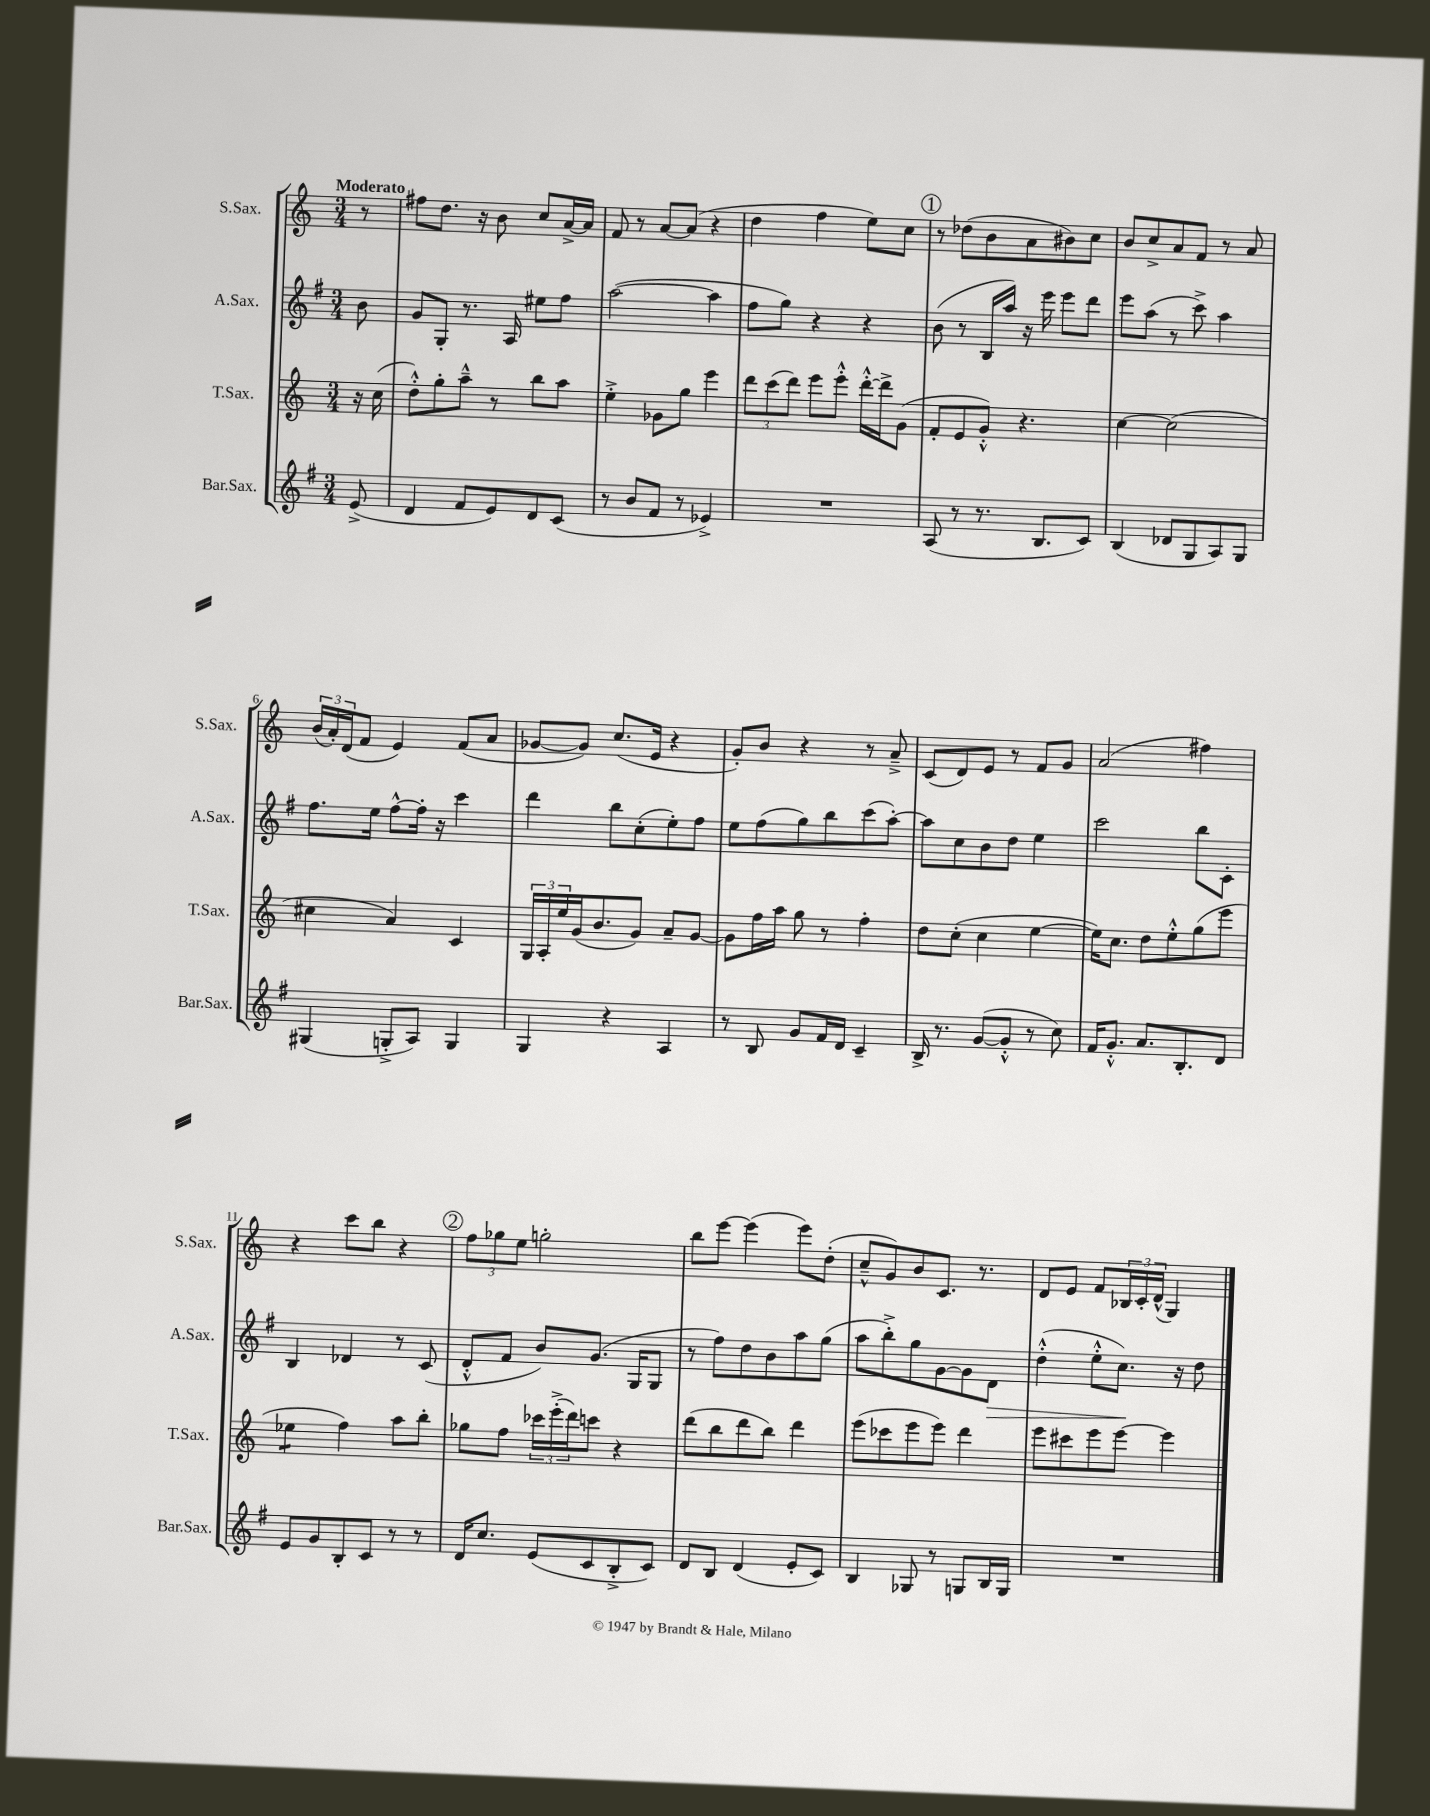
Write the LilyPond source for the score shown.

<<
\new StaffGroup <<
\new Staff = "s0" \with { instrumentName = "S.Sax." shortInstrumentName = "S.Sax." } {
    \clef treble \key c \major \numericTimeSignature \time 3/4 \partial 8 \tempo "Moderato"
    r8 |
    fis''8 d''8. r16 b'8 c''8 a'16~-> a'16 |
    f'8 r8 a'8~ a'8( r4 |
    d''4 f''4 e''8) c''8 |
    \mark \markup { \circle "1" } r8 des''8( b'8 a'8 bis'8) c''8 |
    b'8 c''8-> a'8 f'8 r8 a'8 |
    \tuplet 3/2 { b'16( a'16-.) d'16( } f'8 e'4) f'8( a'8 |
    ges'8~ ges'8) c''8.( e'16 r4 |
    g'8-.) b'8 r4 r8 a'8---> |
    c'8( d'8) e'8 r8 f'8 g'8 |
    a'2( fis''4) |
    r4 c'''8 b''8 r4 |
    \mark \markup { \circle "2" } \tuplet 3/2 { f''8 ges''8 e''8 } g''2-. |
    b''8 e'''8~ e'''4( e'''8) d''8-.( |
    c''8---^ g'8) b'8 c'8. r8. |
    d'8 e'8 f'8 \tuplet 3/2 { bes16 c'16-. d'16-^( } g4) \bar "|." |
}
\new Staff = "s1" \with { instrumentName = "A.Sax." shortInstrumentName = "A.Sax." } {
    \clef treble \key g \major \numericTimeSignature \time 3/4 \partial 8
    b'8 |
    g'8 g8-. r8. a16 eis''8 fis''8 |
    a''2~( a''4 |
    fis''8 g''8) r4 r4 |
    \mark \markup { \circle "1" } b'8( r8 b16 a''16) r16 e'''16 e'''8 d'''8 |
    e'''8 a''8( r8 c'''8->) a''4 |
    fis''8. e''16 fis''8~-^ fis''16-. r16 c'''4 |
    d'''4 b''8 c''8-.( e''8-.) fis''8 |
    e''8 fis''8( g''8) b''8 c'''8( a''8~-.) |
    a''8 c''8 b'8 d''8 e''4 |
    c'''2 b''8 c'8-. |
    b4 des'4 r8 c'8( |
    \mark \markup { \circle "2" } d'8-.-^ fis'8 b'8) g'8.( g16 g8 |
    r8 fis''8) d''8 b'8 a''8 g''8( |
    a''8 b''8-.->) g''8 g'8~ g'8 d'8\> |
    d''4-.-^( e''8-.-^ c''8.\!) r16 d''8 \bar "|." |
}
\new Staff = "s2" \with { instrumentName = "T.Sax." shortInstrumentName = "T.Sax." } {
    \clef treble \key c \major \numericTimeSignature \time 3/4 \partial 8
    r16 c''16( |
    d''8-.-^) g''8-. a''8---^ r8 b''8 a''8 |
    e''4-.-> ges'8 g''8 e'''4 |
    \tuplet 3/2 { d'''8 c'''8( d'''8) } e'''8 e'''8-.-^ d'''16~-.-^ d'''16-> g'8( |
    \mark \markup { \circle "1" } f'8-. e'8 g'8-.-^) r4. |
    c''4~ c''2( |
    cis''4 a'4) c'4 |
    \tuplet 3/2 { g16 a16-. e''16 } g'16( b'8. g'8) a'8-- g'8~ |
    g'8 f''16 a''16 g''8 r8 f''4-. |
    d''8 c''8-.( c''4 e''4~ |
    e''16) c''8. d''8 e''8-.-^ g''8( e'''8 |
    ees''4:8 f''4) a''8 b''8-. |
    \mark \markup { \circle "2" } ges''8 f''8 \tuplet 3/2 { ces'''16 e'''16-.->( d'''16) } c'''8 r4 |
    d'''8( b''8 d'''8 b''8) d'''4 |
    e'''8( ces'''8 e'''8 e'''8) d'''4 |
    e'''8 cis'''8 e'''8 e'''8~ e'''4 \bar "|." |
}
\new Staff = "s3" \with { instrumentName = "Bar.Sax." shortInstrumentName = "Bar.Sax." } {
    \clef treble \key g \major \numericTimeSignature \time 3/4 \partial 8
    e'8->( |
    d'4 fis'8 e'8) d'8 c'8( |
    r8 b'8 fis'8 r8 ees'4->) |
    R2. |
    \mark \markup { \circle "1" } a8( r8 r8. b8. c'8) |
    b4( des'8 g8 a8) g8 |
    gis4( g8-.-> a8) g4 |
    g4 r4 a4 |
    r8 b8 g'8 fis'16 d'16 c'4-- |
    b16-> r8. g'8~( g'8-.-^ r8 c''8) |
    fis'16 g'8.-.-^ a'8. b8.-. d'8 |
    e'8 g'8 b8-. c'8 r8 r8 |
    \mark \markup { \circle "2" } d'16 c''8. e'8( c'8 b8-.-> c'8) |
    d'8 b8 d'4( e'8-. c'8) |
    b4 ges8 r8 g8 b16 g16 |
    R2. \bar "|." |
}
>>
>>
